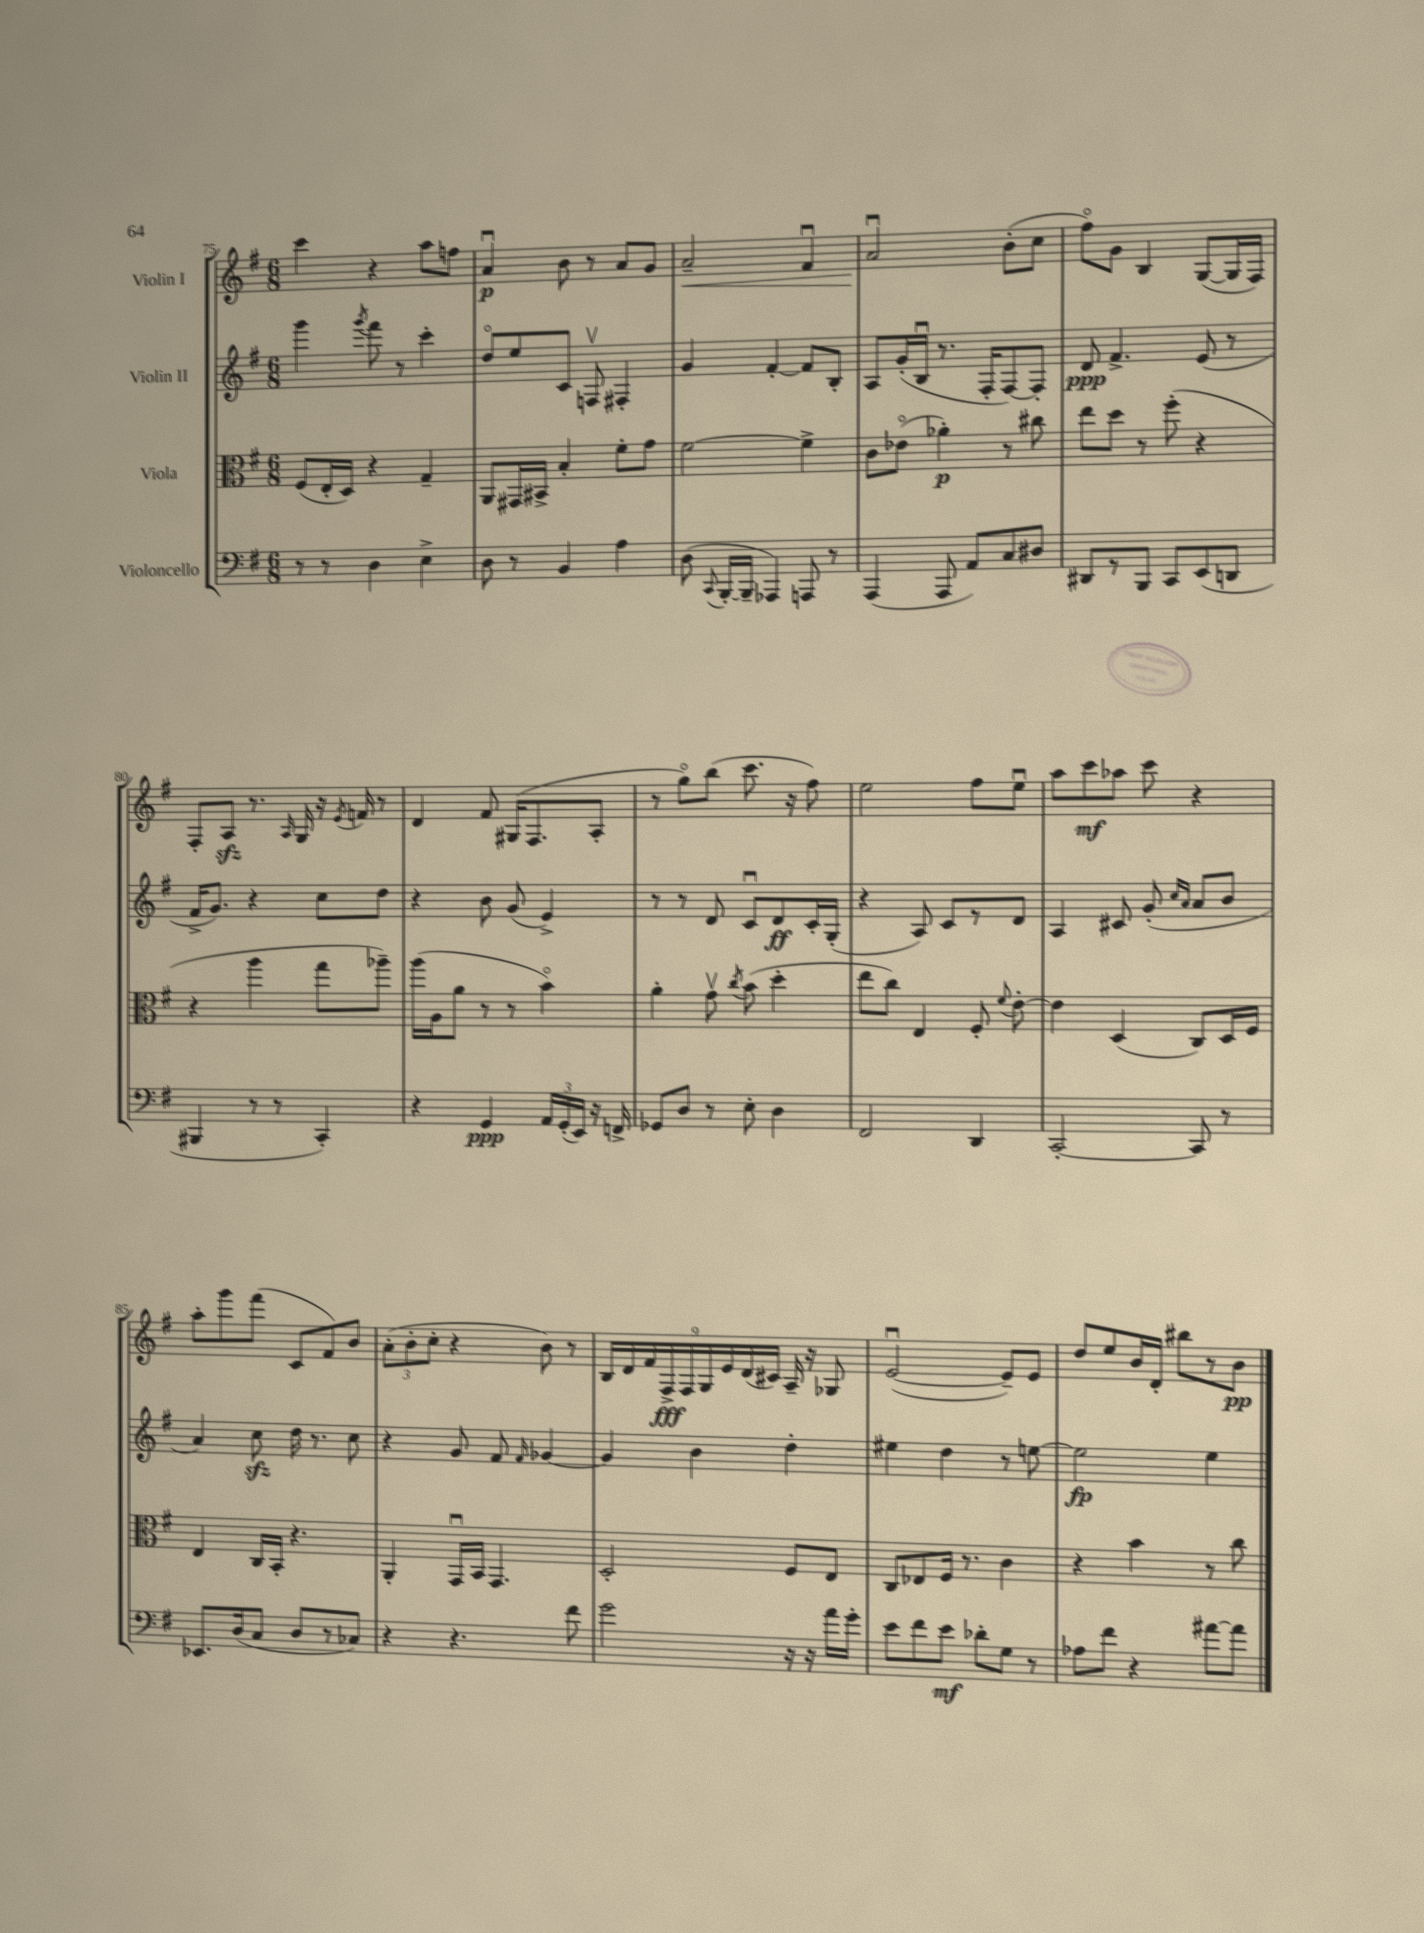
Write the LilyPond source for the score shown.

<<
\new StaffGroup <<
\new Staff = "s0" \with { instrumentName = "Violin I" } {
    \clef treble \key g \major \numericTimeSignature \time 6/8
    \autoBeamOff c'''4 r4 a''8[ f''8] |
    a'4\downbow\p b'8 r8 a'8[ g'8] |
    a'2--\< fis'4\downbow |
    a'2\downbow\! b'8[-.( c''8] |
    fis''8[\flageolet) g'8] b4 g8[~( g16 fis16]) |
    fis8[-. a8]\sfz r8. \grace { a16 } g16 r16 \acciaccatura { e'8 } f'16 r8 |
    d'4 fis'8 gis16[( fis8. a8]-. |
    r8 g''8[\flageolet) b''8]( c'''8. r16 fis''8) |
    e''2 fis''8[ e''8]\downbow |
    a''8[ c'''8\mf aes''8] c'''8 r4 |
    a''8[-. g'''8 fis'''8]( c'8[ fis'8) b'8] |
    \tuplet 3/2 { a'8[-.( b'8-. c''8]-. } r4 b'8) r8 |
    \tuplet 9/8 { b16[ d'16 fis'16 fis16->\fff fis16 g16 e'16 d'16( cis'16]) } a16-- r16 ges8 |
    e'2~\downbow( e'8[--) e'8] |
    d''8[ e''8 b'16 d'16]-. bis''8[ r8 b'8]\pp \bar "|." |
}
\new Staff = "s1" \with { instrumentName = "Violin II" } {
    \clef treble \key g \major \numericTimeSignature \time 6/8
    \autoBeamOff g'''4 \acciaccatura { g'''8 } fis'''8 r8 c'''4-. |
    d''8[\flageolet e''8 c'8] f8\upbow fis4-. |
    g'4 fis'4~-. fis'8[ b8]-. |
    a8[ g'16-.( b16]\downbow r8. fis16[-. fis8~) fis8]-. |
    d'8\ppp fis'4.-> e'8( r8 |
    fis'16[-> g'8.]) r4 c''8[ d''8] |
    r4 b'8 g'8( e'4->) |
    r8 r8 d'8 c'8[\downbow d'8\ff c'16-. g16]-.( |
    r4 a8) c'8[ r8 d'8] |
    a4 cis'8 g'8-.( \grace { c''16[ a'16] } a'8[ b'8] |
    a'4) c''8\sfz d''16 r8. c''8 |
    r4 g'8 fis'8 \grace { fis'16 } ges'4~ |
    ges'4 b'4 d''4-. |
    eis''4 d''4 r8 e''8~ |
    e''2\fp e''4 \bar "|." |
}
\new Staff = "s2" \with { instrumentName = "Viola" } {
    \clef alto \key g \major \numericTimeSignature \time 6/8
    \autoBeamOff fis8[( e16-. d16]) r4 g4-- |
    a,8[ gis,16 bis,16]-> b4-. fis'8[-. g'8] |
    fis'2~ fis'4-> |
    c'8[ ees'8]\flageolet( aes'4-.\p) r8 cis''8 |
    e''8[ d''8] r8 fis''8-.( r4 |
    r4 a''4 g''8[ aes''8]--) |
    a''16[( a16 a'8] r8 r8 b'4\flageolet) |
    a'4-. g'8\upbow \acciaccatura { c''8 } b'8( d''4-. |
    e''8[ c''8]) e4 fis8-. \appoggiatura { fis'8 } e'8~-. |
    e'4 d4( c8[) d16 fis16] |
    e4 c16[ b,16]-. r4. |
    a,4-. g,16[\downbow b,16] g,4. |
    d2-. fis8[ e8] |
    c8[ ees8 fis16] r8. c'4 |
    r4 b'4 r8 c''8 \bar "|." |
}
\new Staff = "s3" \with { instrumentName = "Violoncello" } {
    \clef bass \key g \major \numericTimeSignature \time 6/8
    \autoBeamOff r8 r8 d4 e4-> |
    d8 r8 b,4 a4 |
    d8( \appoggiatura { c,8 } b,,16[~-. b,,16]-- aes,,4) a,,8 r8 |
    a,,4( a,,8 a,8[) c8 dis8] |
    dis,8[ r8 b,,8] c,8[ e,8( d,8] |
    bis,,4 r8 r8 c,4-.) |
    r4 g,4\ppp \tuplet 3/2 { a,16[ g,16-.( e,16]) } r16 f,16-> |
    ges,8[ d8] r8 e8-. d4 |
    fis,2 d,4 |
    c,2~-. c,8 r8 |
    ees,8.[ d16( c8] d8[ r8 ces8]) |
    r4 r4. fis'8 |
    g'2 r16 r16 a'16[ g'16]-. |
    e'8[ fis'8 e'8]\mf des'8[-. g8] r8 |
    aes8[ fis'8] r4 ais'8[~ ais'8] \bar "|." |
}
>>
>>
\layout { \context { \Score currentBarNumber = #75 } }
